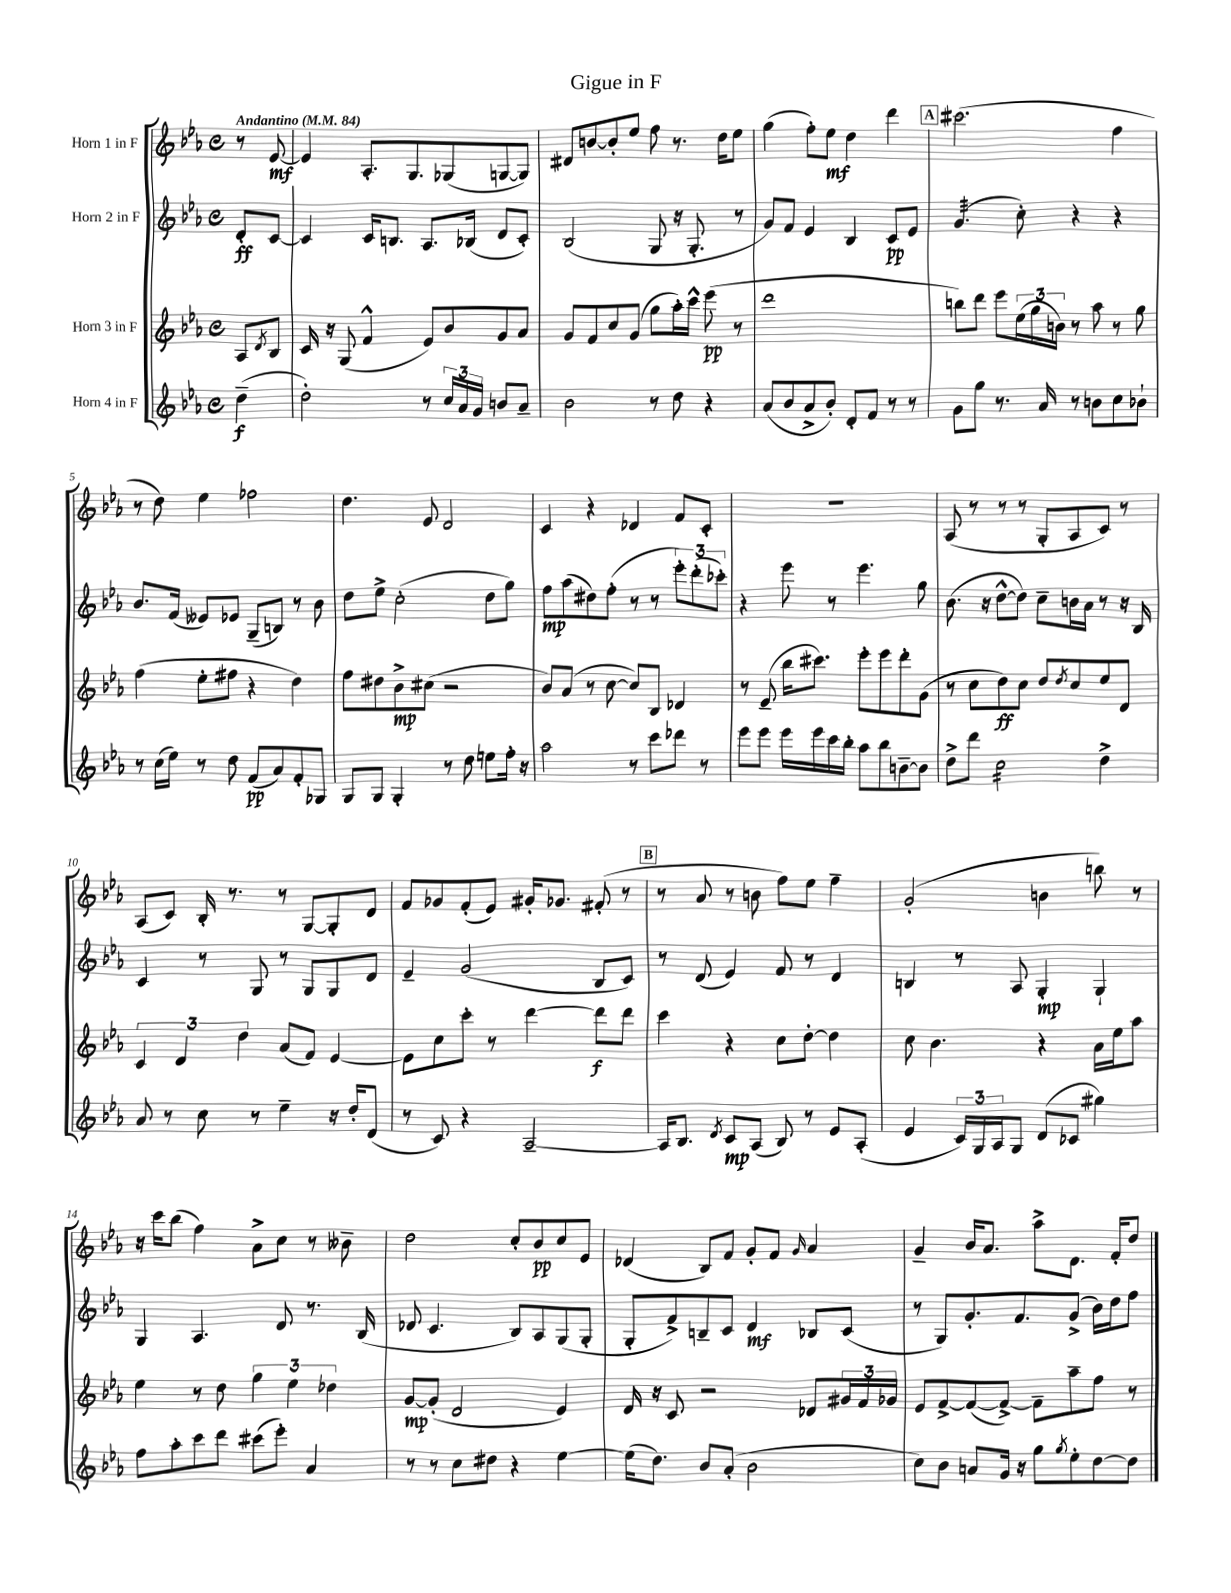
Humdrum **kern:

**kern	**kern	**kern	**kern
*staff4	*staff3	*staff2	*staff1
*clefG2	*clefG2	*clefG2	*clefG2
*k[b-e-a-]	*k[b-e-a-]	*k[b-e-a-]	*k[b-e-a-]
*M4/4	*M4/4	*M4/4	*M4/4
*met(c)	*met(c)	*met(c)	*met(c)
*MM84	*MM84	*MM84	*MM84
(4dd~	8A-	8d'	8r
.	8qd	.	.
.	8B-	[8c	[8e-
=	=	=	=
2dd')	16c	4c]	4e-]
.	16r	.	.
.	(8G	.	.
.	4f^^	16c	8.A-'
.	.	8.B	.
.	.	.	8.G
8r	8e-)	8.A-	.
24cc	8b-	.	(8G-
24a-	.	.	.
.	.	(16B-	.
24g	.	.	.
8b	8g	8d	[8G
8a-~	8a-	8c')	8G])
=	=	=	=
2b-	8g	(2B-	8d#
.	8f	.	[8b
.	8cc	.	8b']
.	(8g	.	8ee-
8r	8gg	8G	8ff
8dd	16aa-')	16r	8.r
.	16ccc^^	8.G'	.
4r	(8eee-	.	.
.	.	.	16dd
.	8r	8r	8ee-
=	=	=	=
(8a-	1ddd	8g)	(4gg
8b-	.	8f	.
8a-^	.	4e-	8ff')
8b-')	.	.	8ee-
8d'	.	4B-	4dd
8f	.	.	.
8r	.	8c	4ddd
8r	.	8e-	.
=	=	=	=
8g	8bb)	(4.g	(2.ccc#
8gg	8ddd	.	.
8.r	8eee-	.	.
.	(24ee-	8cc')	.
.	24gg	.	.
16a-	.	.	.
.	24b)	.	.
8r	8r	4r	.
8b	8aa-	.	.
8cc	8r	4r	4ff
8b-`	8gg	.	.
=	=	=	=
8r	(4ff	8.b-	8r
(16cc	.	.	8dd)
16ee-)	.	(16f	.
8r	8ee-'	8e--)	4ee-
8dd	8ff#	8e-	.
(8f	4r	(8G~	2ff-
8a-)	.	8B)	.
8f'	4dd)	8r	.
8G-	.	8b-	.
=	=	=	=
8G	8ff	8dd	4.dd
8G	8dd#	8ee-^	.
4G'	8b-^	(2cc'	.
.	(8cc#	.	8e-
8r	2r	.	2d
8dd	.	.	.
8ee	.	8dd	.
16ff'	.	8gg)	.
16r	.	.	.
=	=	=	=
2aa-	8b-)	8ff	4c
.	(8a-	(8aa-	.
.	8r	8dd#)	4r
.	[8cc	(8ff'	.
8r	8cc])	8r	4d-
8ccc	8B-	8r	.
8ddd-	4d-	12eee-')	8f
.	.	(12ddd'	.
8r	.	.	8c'
.	.	12ccc-')	.
=	=	=	=
8eee-	8r	4r	1r
8eee-	(8e-~	.	.
16eee-	16bb-	8eee-	.
16eee-	8.ccc#)	.	.
16ccc	.	8r	.
16bb-'	.	.	.
8aa-	8eee-'	4.eee-	.
8bb-	8eee-	.	.
[8b~	8ddd'	.	.
8b]	(8g	8gg	.
=	=	=	=
8dd^	8r	(8.b-	(8A-
8ddd	8cc	.	8r
.	.	16r	.
2cc	8dd)	[8dd^^	8r
.	8cc	8dd])	8r
.	8dd	8cc~	8G'
.	8qdd	.	.
.	8cc	16b	8A-
.	.	16a-	.
4dd^	8ee-	8r	8c)
.	8d	16r	8r
.	.	16B-	.
=	=	=	=
8a-	6c	4c	(8A-
8r	.	.	8c)
.	6d	.	.
8cc	.	8r	16B-'
.	.	.	8.r
.	6dd	.	.
8r	.	8G	.
4ee-~	(8a-	8r	8r
.	8f)	8G	[8G
16r	[4e-	8G	8G']
16dd'	.	.	.
(8d	.	8d	8d
=	=	=	=
8r	8e-]	4e-~	8f
8c)	8cc	.	8g-
4r	8ccc'	(2g	(8f'
.	8r	.	8e-)
[2A-~	[4ddd	.	16g#'
.	.	.	8.g-
.	8ddd]	8B-	(8f#'
.	8ddd	8c)	8r
=	=	=	=
16A-]	4ccc	8r	8r
8.B-	.	.	.
.	.	(8d	8a-
8qd	.	.	.
8c	4r	4e-)	8r
(8A-	.	.	8b
8B-)	8cc	8f	8ff)
8r	[8dd'	8r	8ee-
8e-	4dd]	4d	4ff~
(8A-'	.	.	.
=	=	=	=
4e-	8cc	4B	(2g'
.	4.b-	.	.
24c)	.	8r	.
24G	.	.	.
24A-	.	.	.
8G	.	8A-	.
(8d	4r	4G'	4b
8c-	.	.	.
4gg#)	16a-	4G`	8bb)
.	16ee-	.	.
.	8aa-	.	8r
=	=	=	=
8ff	4ee-	4G	16r
.	.	.	16ccc
8aa-'	.	.	(8bb-
8ccc	8r	4.A-	4ff)
8ddd	8dd	.	.
(8ccc#	6gg	.	8a-^
8eee-')	.	8d	8cc
.	6ee-	.	.
4a-	.	8.r	8r
.	6dd-	.	.
.	.	.	8b--~
.	.	(16B-	.
=	=	=	=
8r	[8g	8d-	2dd
8r	(8g']	4.c	.
8cc	2d	.	.
8dd#	.	.	.
4r	.	8B-)	8cc'
.	.	8A-	8b-
[4ee-	4e-)	(8G	8cc
.	.	8G'	8e-
=	=	=	=
(16ee-]	16d	8G'	(4d-
8.dd)	16r	.	.
.	8c	8f^)	.
8b-	2r	8B~	8B-)
(8a-'	.	8c	8f
2b-	.	4d	8g'
.	.	.	8f
.	.	.	16qqg
.	8d-	8B-	4a-
.	24g#	(8c	.
.	24f	.	.
.	24g-	.	.
=	=	=	=
8cc)	8e-	8r	4g~
8b-	[8f^	8G)	.
8a	(8f_	8.g'	16b-
.	.	.	8.a-
16g	8f^_)	.	.
16r	.	8.f	.
8gg	8f~]	.	8aa-^
8qgg	.	.	.
8ee-'	8aa-~	(8g^	8.d
[8dd	8ff	16b-)	.
.	.	16dd	16f'
8dd]	8r	8ff	8dd
==	==	==	==
*-	*-	*-	*-
